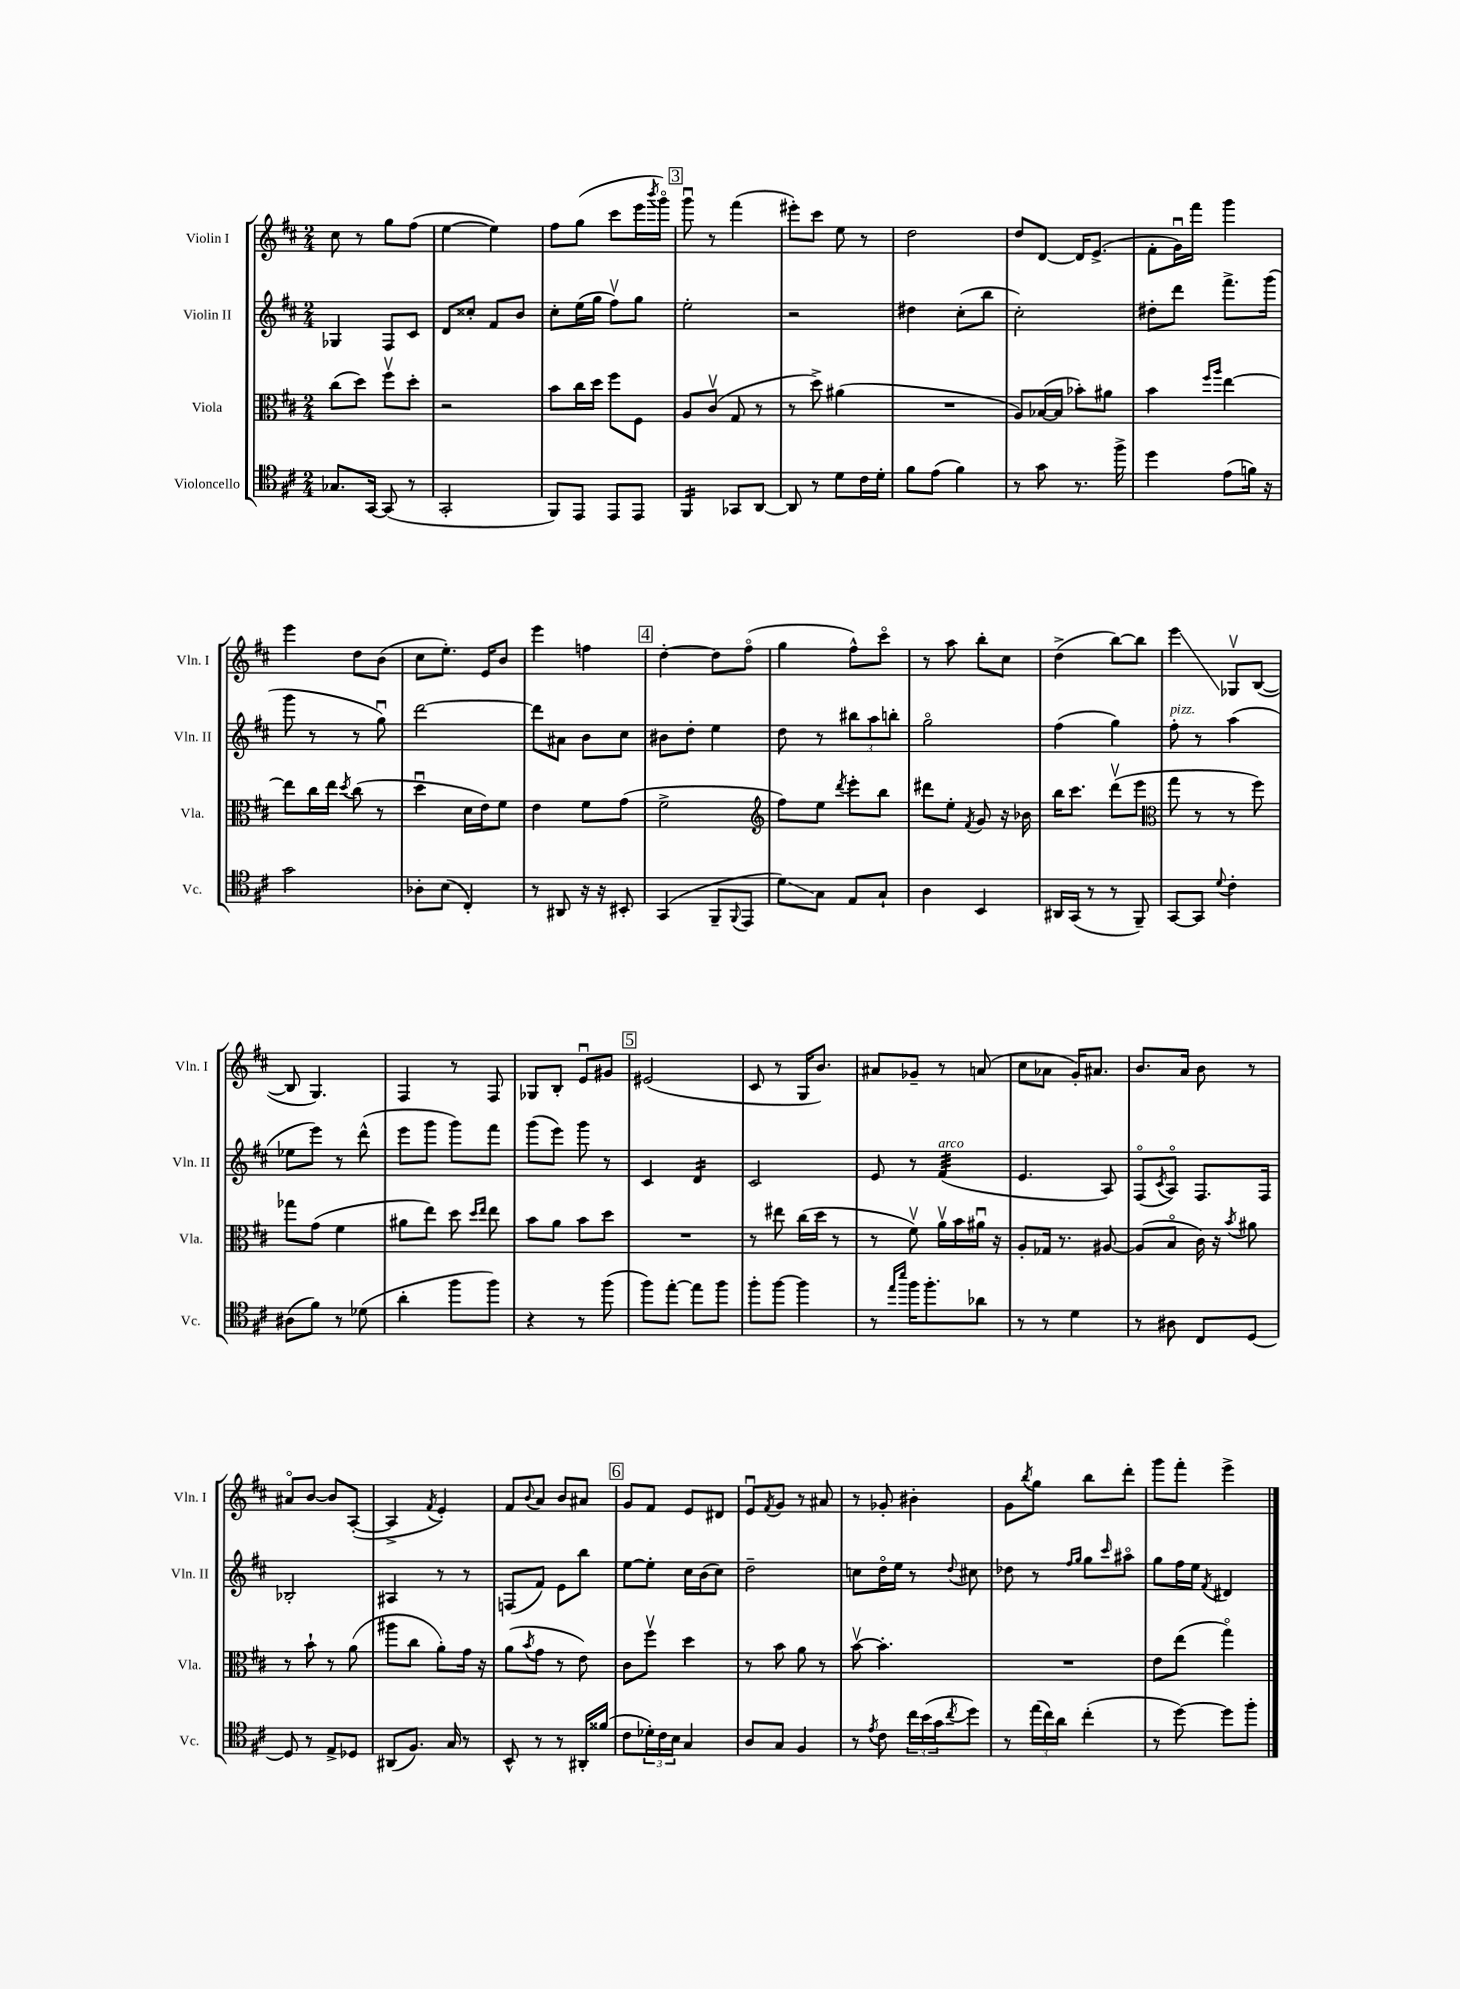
<<
\new StaffGroup <<
\new Staff = "s0" \with { instrumentName = "Violin I" shortInstrumentName = "Vln. I" } {
    \clef treble \key d \major \numericTimeSignature \time 2/4
    cis''8 r8 g''8 fis''8( |
    e''4~ e''4) |
    fis''8 g''8( cis'''8 e'''16 \acciaccatura { b'''8 } g'''16\flageolet) |
    \mark \markup { \box "3" } g'''8\downbow r8 fis'''4( |
    eis'''8-.) cis'''8 e''8 r8 |
    d''2 |
    d''8 d'8~ d'16 e'8.->( |
    fis'8-. g'16\downbow) fis'''16 g'''4 |
    e'''4 d''8 b'8( |
    cis''8 e''8.-.) e'16 b'8 |
    e'''4 f''4 |
    \mark \markup { \box "4" } d''4~-. d''8 fis''8\flageolet( |
    g''4 fis''8-^) cis'''8\flageolet |
    r8 a''8 b''8-. cis''8 |
    d''4->( b''8~) b''8 |
    e'''4\glissando ges8\upbow b8~( |
    b8 g4.) |
    fis4 r8 fis8 |
    ges8 b8-. e'8\downbow gis'8 |
    \mark \markup { \box "5" } eis'2( |
    cis'8 r8 g16 b'8.) |
    ais'8 ges'8-- r8 a'8( |
    cis''8 aes'8 g'16-.) ais'8. |
    b'8. a'16 b'8 r8 |
    ais'8\flageolet b'8~ b'8 a8~-.( |
    a4-> \acciaccatura { fis'8 } e'4-.) |
    fis'8 \appoggiatura { b'8 } a'8 b'8 ais'8 |
    \mark \markup { \box "6" } g'8 fis'8 e'8 dis'8 |
    e'8\downbow \acciaccatura { fis'8 } g'8 r8 ais'8 |
    r8 ges'8-. bis'4-. |
    g'8 \acciaccatura { b''8 } g''8 b''8 d'''8-. |
    g'''8 fis'''8-. e'''4-> \bar "|." |
}
\new Staff = "s1" \with { instrumentName = "Violin II" shortInstrumentName = "Vln. II" } {
    \clef treble \key d \major \numericTimeSignature \time 2/4
    ges4 fis8 cis'8 |
    d'8 cisis''8-. fis'8 b'8 |
    cis''8-. e''16( g''16 fis''8\upbow) g''8 |
    \mark \markup { \box "3" } e''2-. |
    r2 |
    dis''4 cis''8-.( b''8 |
    cis''2-.) |
    dis''8-. d'''8 fis'''8.-> g'''16( |
    g'''8 r8 r8 g''8\downbow) |
    d'''2~ |
    d'''8 ais'8 b'8 cis''8 |
    \mark \markup { \box "4" } bis'8 d''8-. e''4 |
    d''8 r8 \tuplet 3/2 { bis''8 a''8 b''8-. } |
    g''2\flageolet |
    fis''4( g''4) |
    fis''8-.^\markup { \italic "pizz." } r8 a''4( |
    ees''8 e'''8) r8 d'''8-^( |
    e'''8 g'''8 g'''8) fis'''8 |
    g'''8( e'''8) g'''8 r8 |
    \mark \markup { \box "5" } cis'4 d'4:16 |
    cis'2 |
    e'8 r8 fis'4:32^\markup { \italic "arco" }( |
    e'4. a8) |
    fis8\flageolet( \acciaccatura { cis'8 } a8\flageolet) fis8. fis16 |
    bes2-. |
    ais4 r8 r8 |
    f8( fis'8) e'8 b''8 |
    \mark \markup { \box "6" } e''8~ e''8-. cis''16 b'16( cis''8) |
    d''2-- |
    c''8 d''16\flageolet e''16 r8 \appoggiatura { d''8 } cis''8 |
    des''8 r8 \grace { fis''16 g''16 } g''8 \grace { cis'''16 } ais''8\flageolet |
    g''8 fis''16 e''16 \acciaccatura { fis'8 } dis'4 \bar "|." |
}
\new Staff = "s2" \with { instrumentName = "Viola" shortInstrumentName = "Vla." } {
    \clef alto \key d \major \numericTimeSignature \time 2/4
    cis''8( d''8) fis''8\upbow d''8-. |
    r2 |
    b'8 cis''16 d''16 fis''8 fis8 |
    \mark \markup { \box "3" } a8 cis'8\upbow( g8 r8 |
    r8 d''8->) ais'4( |
    R2 |
    a8) bes16~( bes16 bes'8-.) ais'8 |
    b'4 \grace { fis''16 a''16 } e''4~ |
    e''8 cis''16 e''16 \acciaccatura { d''8 } cis''8( r8 |
    d''4\downbow d'16 e'16) fis'8 |
    e'4 fis'8 g'8( |
    \mark \markup { \box "4" } fis'2-> |
    \clef treble fis''8) e''8 \acciaccatura { d'''8 } e'''8-. b''8 |
    dis'''8 e''8-. \acciaccatura { fis'8 } g'8 r16 bes'16 |
    b''16 cis'''8. d'''8\upbow( e'''8 |
    \clef alto g''8 r8 r8 fis''8) |
    ges''8 g'8( fis'4 |
    ais'8 e''8) d''8 \grace { d''16 e''16 } e''8 |
    b'8 a'8 b'8 d''8 |
    \mark \markup { \box "5" } R2 |
    r8 eis''8 cis''16( d''16 r8 |
    r8 fis'8\upbow) a'16\upbow b'16 ais'16\downbow r16 |
    a8-. ges16 r8. ais8~ |
    ais8( b8\flageolet cis'16) r16 \acciaccatura { b'8 } ais'8 |
    r8 b'8-! r8 a'8( |
    ais''8 cis''8 a'8-.) g'16 r16 |
    a'8( \acciaccatura { b'8 } g'8 r8 e'8) |
    \mark \markup { \box "6" } cis'8 fis''8\upbow d''4 |
    r8 b'8 a'8 r8 |
    b'8~\upbow b'4.-. |
    R2 |
    e'8 e''8( g''4\flageolet) \bar "|." |
}
\new Staff = "s3" \with { instrumentName = "Violoncello" shortInstrumentName = "Vc." } {
    \clef tenor \key d \major \numericTimeSignature \time 2/4
    ges8. g,16~ g,8( r8 |
    g,2-. |
    fis,8) e,8 e,8 e,8 |
    \mark \markup { \box "3" } fis,4:16 ges,8 a,8~ |
    a,8 r8 d'8 cis'16 d'16-. |
    fis'8 e'8( fis'4) |
    r8 g'8 r8. fis''16-> |
    d''4 e'8( f'16) r16 |
    g'2 |
    aes8-. b8( cis4-.) |
    r8 ais,8 r16 r16 bis,8-. |
    \mark \markup { \box "4" } g,4( fis,8-- \appoggiatura { fis,8 } e,8 |
    d'8\glissando) g8 e8 g8-! |
    a4 b,4 |
    ais,16 g,16( r8 r8 fis,8--) |
    g,8~ g,8 \appoggiatura { d'8 } cis'4-. |
    ais8( fis'8) r8 des'8( |
    a'4-. fis''8 fis''8) |
    r4 r8 fis''8( |
    \mark \markup { \box "5" } fis''8) e''8~-. e''8 fis''8 |
    fis''8-. fis''8~ fis''4 |
    r8 \grace { e''16 b''16 } fis''16 fis''8.-. aes'8 |
    r8 r8 d'4 |
    r8 ais8 cis8 d8~ |
    d8 r8 e8-> des8 |
    ais,8( fis8.) g16 r8 |
    b,8-^ r8 r8 ais,16-. fisis'16( |
    \mark \markup { \box "6" } cis'8 \tuplet 3/2 { des'16-.) cis'16 b16 } g4 |
    a8 g8 fis4 |
    r8 \acciaccatura { e'8 } cis'8 \tuplet 3/2 { cis''16 b'16( g'16 } \acciaccatura { cis''8 } d''8) |
    r8 \tuplet 3/2 { e''16( cis''16) a'16 } cis''4-.( |
    r8 d''8~) d''8 fis''8-. \bar "|." |
}
>>
>>
\layout { \context { \Score \remove "Bar_number_engraver" } }
